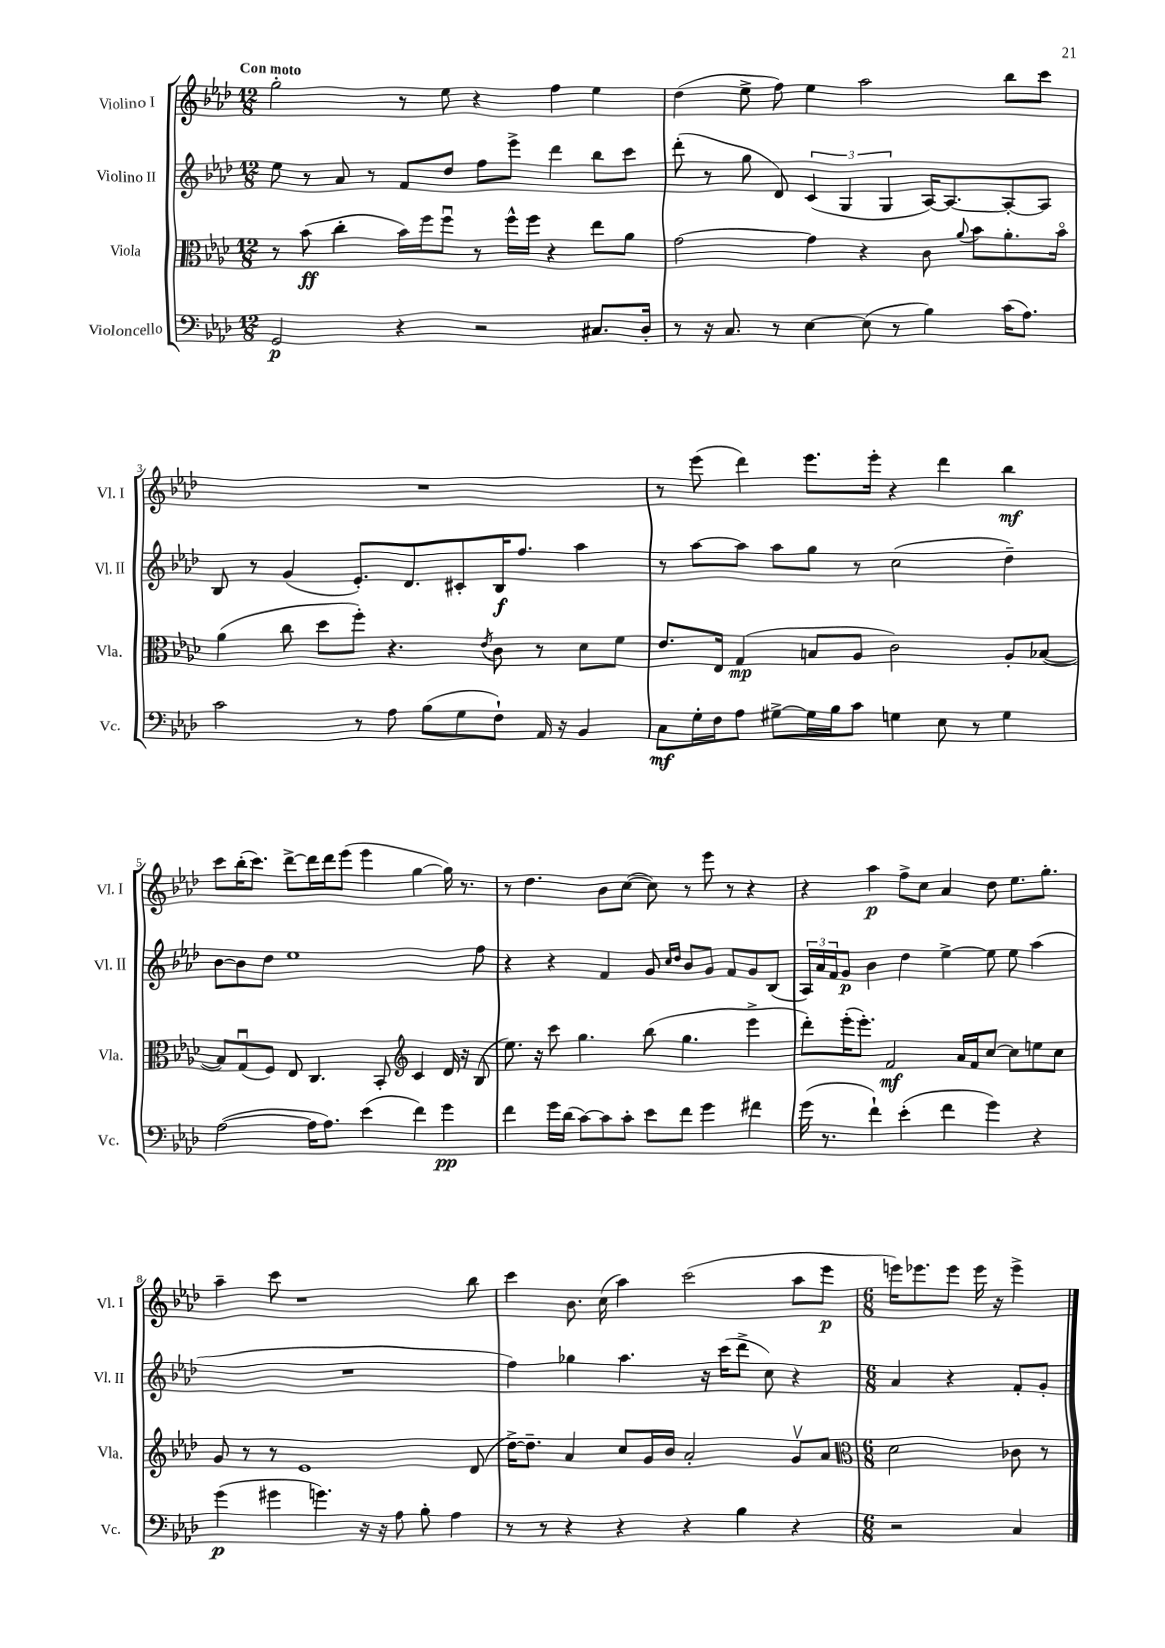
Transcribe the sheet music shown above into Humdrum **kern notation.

**kern	**kern	**kern	**kern
*staff4	*staff3	*staff2	*staff1
*clefF4	*clefC3	*clefG2	*clefG2
*k[b-e-a-d-]	*k[b-e-a-d-]	*k[b-e-a-d-]	*k[b-e-a-d-]
*M12/8	*M12/8	*M12/8	*M12/8
2GG	8r	8ee-	2gg'
.	(8b-	8r	.
.	4cc'	8a-	.
.	.	8r	.
4r	16b-)	8f	8r
.	16ff	.	.
.	8ffu	8dd-	8ee-
2r	8r	8ff	4r
.	16ff^^	8eee-^	.
.	16ff	.	.
.	4r	4ddd-	4ff
8.C#	8ee-	8bb-	4ee-
.	8a-	8ccc	.
16D-'	.	.	.
=	=	=	=
8r	[2g	(8ddd-'	(4dd-
16r	.	8r	.
8.C	.	.	.
.	.	8gg	8ee-^
8r	.	8d-)	8ff)
[4E-	4g]	(6c	4ee-
.	.	6G	.
(8E-]	4r	.	2aa-
.	.	6G	.
8r	.	.	.
4B-)	8c	[16A-)	.
.	.	8.A-_	.
.	8qqa-	.	.
.	8b-	.	.
(16c	8.a-'	8A-'_	8bb-
8.A-)	.	.	.
.	.	8A-]	8ccc
.	16b-o	.	.
=	=	=	=
2c	(4a-	8B-	1.r
.	.	8r	.
.	8cc	(4g	.
.	8dd-	.	.
8r	8ff')	8.e-')	.
8A-	4.r	.	.
.	.	8.d-	.
(8B-	.	.	.
8G	.	8c#'	.
.	8qe-	.	.
8F`)	8c	16B-	.
.	.	8.ff	.
16AA-	8r	.	.
16r	.	.	.
4BB-	8d-	4aa-	.
.	8f	.	.
=	=	=	=
8C	8.e-	8r	8r
16G'	.	[8aa-	(8eee-
16F	16E-	.	.
8A-	(4G	8aa-]	4ddd-)
[8G#^	.	8aa-	.
16G#]	8B	8gg	8.eee-
16B-	.	.	.
8c	8A-	8r	.
.	.	.	16eee-'
4G	2c)	(2cc	4r
8E-	.	.	4ddd-
8r	.	.	.
4G	8A-'	4dd-~)	4bb-
.	([8B-	.	.
=	=	=	=
([2A-	8B-])	[8b-	8ccc
.	(8Gu	8b-]	(16bb-'
.	.	.	8.ccc)
.	8F)	8dd-	.
.	8E-	1ee-	[8ddd-^
16A-]	4.C	.	16ddd-]
8.A-)	.	.	16ddd-
.	.	.	(8eee-
(4e-	.	.	4eee-
.	8BB-'	.	.
*	*clefG2	*	*
4f)	4c	.	[4gg
4g	16d-	.	16gg])
.	16r	.	8.r
.	(8B-	8ff	.
=	=	=	=
4f	8.ee-)	4r	8r
.	.	.	4.dd-
.	16r	.	.
16g	8ccc	4r	.
(16d-	.	.	.
[8c)	4.gg	.	.
8c]	.	4f	8b-
8c'	.	.	([8cc
8e-	(8bb-	8g	8cc])
.	.	16qqcc	.
.	.	16qqdd-	.
8f	4.gg	8b-	8r
4g	.	8g	8eee-
.	.	8f	8r
4f#	4eee-^	8g	4r
.	.	(8B-	.
=	=	=	=
(16g	8ddd-')	24A-)	4r
.	.	24a-	.
8.r	.	.	.
.	.	24f	.
.	(16eee-'	8g	.
.	8.eee-')	.	.
4f`)	.	4b-	4aa-
.	2f	.	.
(4e-'	.	4dd-	8ff^
.	.	.	8cc
4f	.	[4ee-^	4a-
.	16a-	.	.
.	16f	.	.
4g)	[8cc	8ee-]	8dd-
.	8cc]	8ee-	8.ee-
4r	8ee	(4aa-	.
.	.	.	8.gg'
.	8cc	.	.
=	=	=	=
(4g	8g	1.r	4aa-~
.	8r	.	.
4g#	8r	.	8ccc
.	1e-	.	1r
4.g)	.	.	.
16r	.	.	.
16r	.	.	.
8A-	.	.	.
8B-'	.	.	.
4A-	.	.	.
.	(8d-	.	8bb-
=	=	=	=
8r	[16dd-^)	4ff)	4ccc
.	8.dd-~]	.	.
8r	.	.	.
4r	4a-	4gg-	8.b-
.	.	.	(16cc
4r	8cc	4.aa-	4aa-)
.	16g	.	.
.	16b-	.	.
4r	2a-'	.	(2ccc
.	.	16r	.
.	.	(16ccc	.
4B-	.	8ddd-^	.
.	.	8cc)	.
4r	8gv	4r	8aa-
.	8a-	.	8eee-
=	=	=	=
*	*clefC3	*	*
*M6/8	*M6/8	*M6/8	*M6/8
2r	2d-	4a-	16eee)
.	.	.	8.eee-
.	.	4r	8eee-
.	.	.	16eee-
.	.	.	16r
4C	8c-	8f'	4eee-^
.	8r	8g'	.
==	==	==	==
*-	*-	*-	*-
